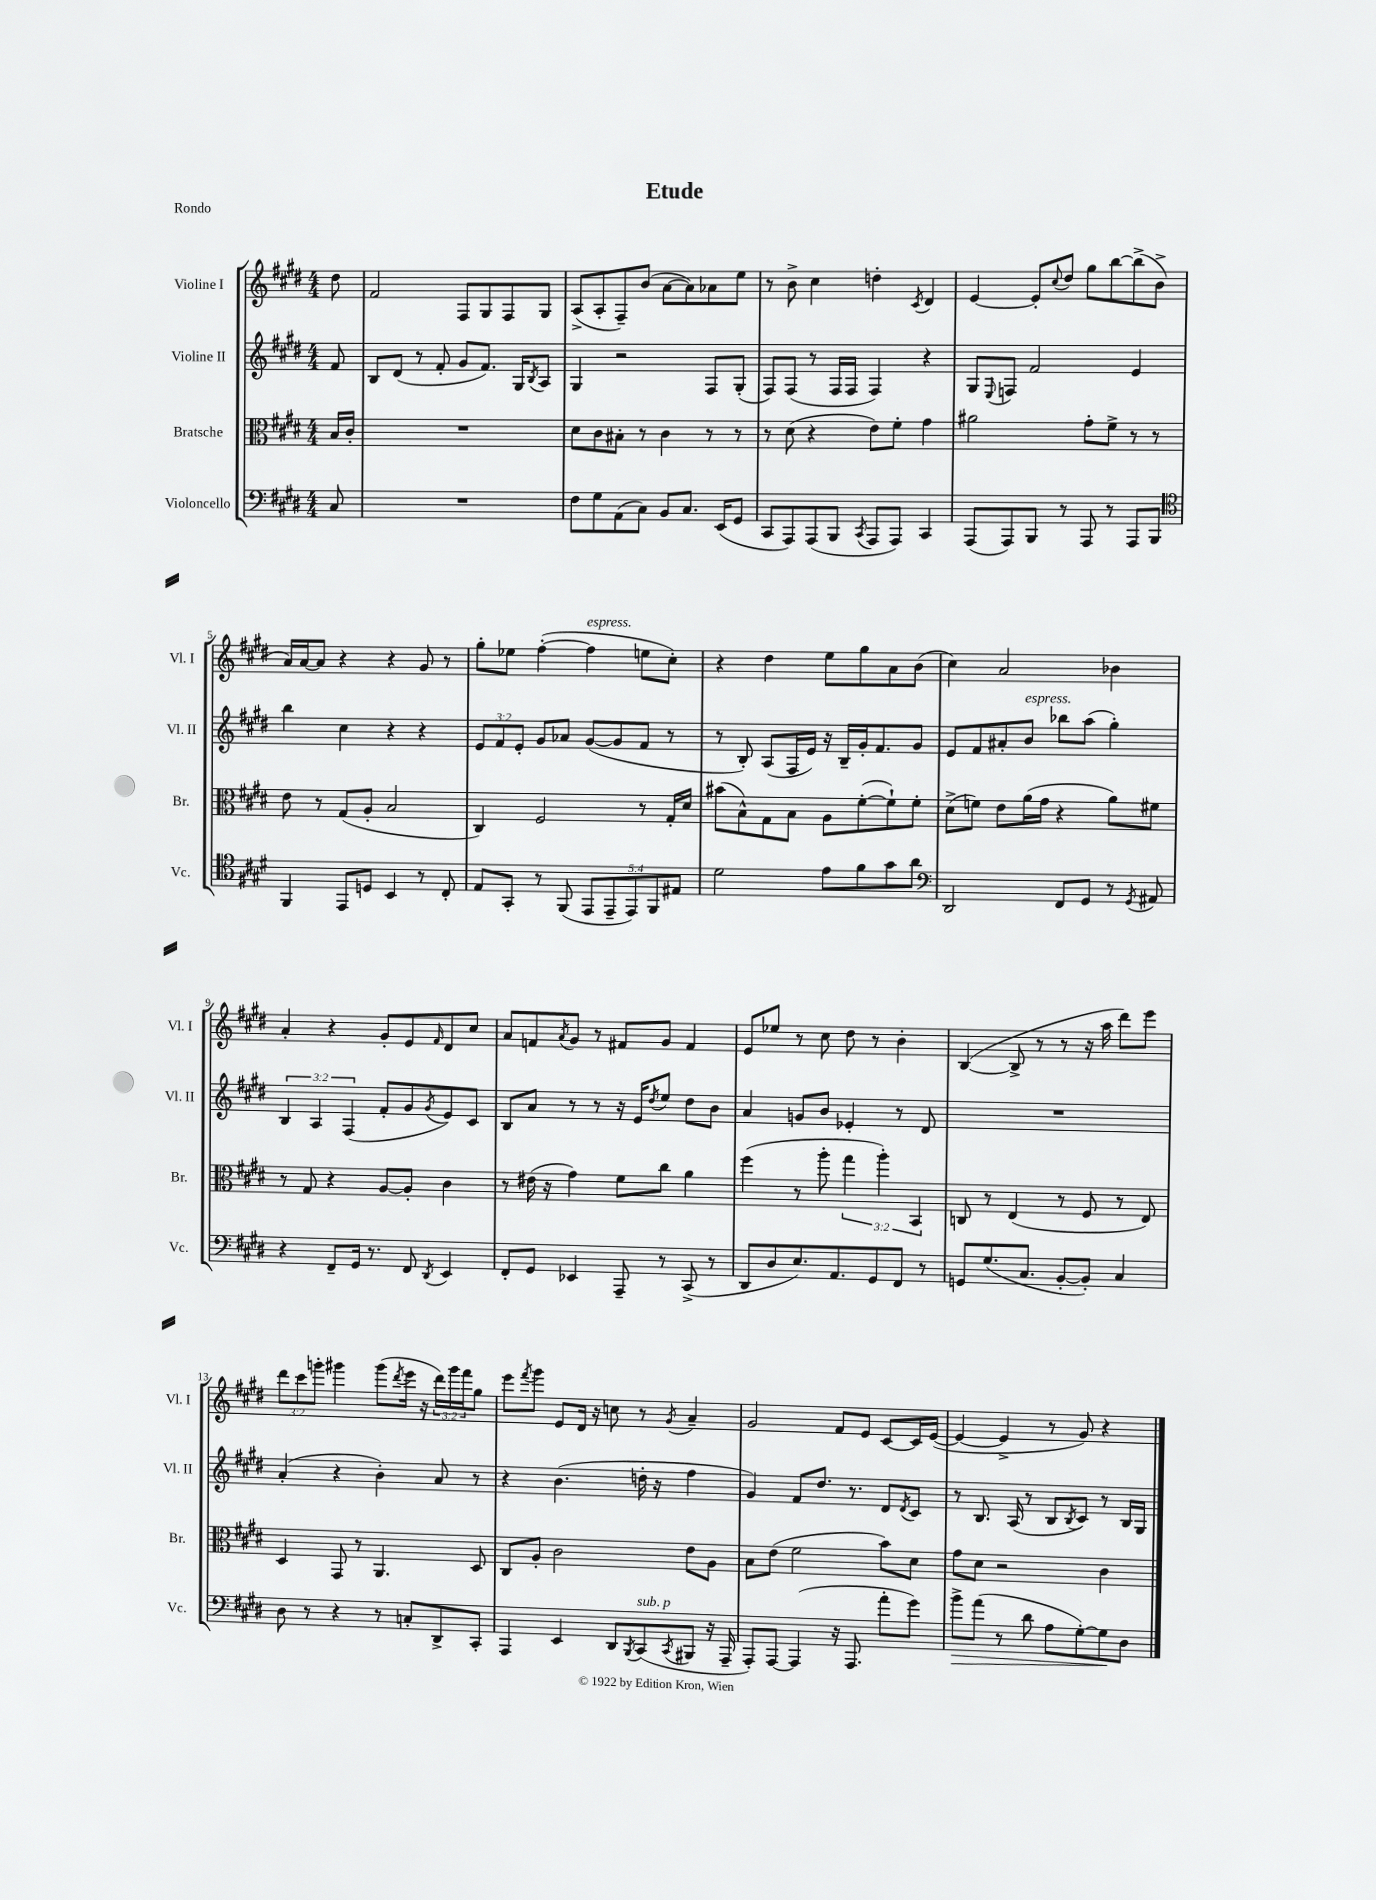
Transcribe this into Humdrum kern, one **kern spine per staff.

**kern	**kern	**kern	**kern
*staff4	*staff3	*staff2	*staff1
*clefF4	*clefC3	*clefG2	*clefG2
*k[f#c#g#d#]	*k[f#c#g#d#]	*k[f#c#g#d#]	*k[f#c#g#d#]
*M4/4	*M4/4	*M4/4	*M4/4
8C#	16B	8f#	8dd#
.	16c#'	.	.
=	=	=	=
1r	1r	8B	2f#
.	.	(8d#	.
.	.	8r	.
.	.	8f#'	.
.	.	8g#	8F#
.	.	8.f#)	8G#
.	.	.	8F#
.	.	16G#	.
.	.	8qB	.
.	.	8A	8G#
=	=	=	=
8F#	8d#	4G#	(8A^
8G#	8c#	.	8A'
(8AA	8B#'	2r	8F#~)
8C#)	8r	.	(8b
8BB	4c#	.	[8a
8.C#	.	.	8a])
.	8r	8F#	8a-
(16EE	.	.	.
8GG#	8r	(8G#'	8ee
=	=	=	=
8CC#	8r	8F#)	8r
8AAA)	(8d#	(8F#	8b^
(8AAA	4r	8r	4cc#
8BBB	.	16F#	.
.	.	16F#	.
8qCC#	.	.	.
8AAA	8e)	4F#)	4dd'
8AAA)	8f#'	.	.
.	.	.	8qc#
4CC#	4g#	4r	4d#
=	=	=	=
(8AAA	2a#	8G#	[4e
.	.	8qqE	.
8AAA)	.	8F	.
8BBB	.	2f#	8e']
.	.	.	8qqcc#
8r	.	.	8dd#
8AAA	8g#'	.	8gg#
8r	8f#^	.	[8bb
8AAA	8r	4e	(8bb^]
8BBB	8r	.	8b^
=	=	=	=
*clefC4	*	*	*
4FF#	8e	4bb	16a)
.	.	.	[16a
.	8r	.	8a]
8EE	(8G#	4cc#	4r
8D	8A'	.	.
4BB	2B	4r	4r
8r	.	4r	8g#
8C#'	.	.	8r
=	=	=	=
8E	4C#)	12e	8gg#'
.	.	12f#	.
8GG#'	.	.	8ee-
.	.	12e'	.
8r	2F#	8g#	([4ff#'
(8FF#	.	8a-	.
10EE	.	([8g#	4ff#]
10EE~	.	.	.
.	.	8g#]	.
10EE)	.	.	.
.	8r	8f#	8ee
10FF#	.	.	.
.	16G#'	8r	8cc#')
10E#	.	.	.
.	16d#	.	.
=	=	=	=
2d#	(8b#	8r	4r
.	8B^^)	8B')	.
.	8G#	(8A	4dd#
.	8B	16F#	.
.	.	16e)	.
8e	8A	16r	8ee
.	.	16B~	.
8f#	([8f#'	16g#'	8gg#
.	.	8.f#	.
8g#	8f#`])	.	8a
8a	8f#'	8g#	(8b
=	=	=	=
*clefF4	*	*	*
2DD#	(8d#^	8e	4cc#)
.	8f)	8f#	.
.	8e	8a#'	2a
.	(16a	8b	.
.	16g#	.	.
8FF#	4r	8bb-	.
8GG#	.	(8aa	.
8r	8a)	4gg#')	4b-
8qGG#	.	.	.
8AA#	8f#	.	.
=	=	=	=
4r	8r	6B	4a'
.	8G#	.	.
.	.	6A	.
8FF#~	4r	.	4r
.	.	(6F#	.
16GG#	.	.	.
8.r	.	.	.
.	[8A	8f#'	8g#'
8FF#	8A']	8g#	8e
8qDD#	.	8qg#	16qqf#
4EE	4c#	8e)	8d#
.	.	8c#	8cc#
=	=	=	=
8FF#'	8r	8B	8a
8GG#	(16e#	8a	8f
.	16r	.	.
.	.	.	8qa
4EE-	4g#)	8r	8g#
.	.	8r	8r
8AAA~	8f#	16r	8f#
.	.	16e	.
.	.	8qdd#	.
8r	8cc#	8ee	8g#
(8CC#^	4a	8dd#	4f#
8r	.	8b	.
=	=	=	=
8DD#	(4ff#	4a	8e
8D#	.	.	8ee-
8.E)	8r	8g	8r
.	8aa'	8b	8cc#
8.AA	.	.	.
.	6gg#	4e-'	8dd#
8GG#	.	.	8r
.	6aa')	.	.
8FF#	.	8r	4b'
.	6BB	.	.
8r	.	8d#	.
=	=	=	=
8GG	8C	1r	([4B
(8.G#	8r	.	.
.	(4E	.	8B^]
8.C#	.	.	.
.	.	.	8r
[8BB'	8r	.	8r
8BB'])	8F#	.	16r
.	.	.	16aa
4C#	8r	.	8ddd#)
.	8E)	.	8eee
=	=	=	=
8D#	4D#	(4a'	12ddd#
.	.	.	12ccc#
8r	.	.	.
.	.	.	12ggg'
4r	8GG#	4r	4ggg#
.	8r	.	.
8r	4.AA	4b')	(8ggg#
.	.	.	8qddd#
8C'	.	.	16eee
.	.	.	16r
8DD#^	.	8a	24ddd#)
.	.	.	24ggg#
.	.	.	24fff#
8CC#'	8D#	8r	8gg#
=	=	=	=
4AAA	8C#	4r	8eee
.	.	.	8qfff#
.	8A'	.	8ggg#
4EE	2c#	(4.b	8e
.	.	.	16d#
.	.	.	16r
8DD#	.	.	8cc
8qBBB	.	.	.
(8CC#	.	16dd'	8r
.	.	16r	.
8qCC#	.	.	8qg#
8BBB#	8e	4ff#	4a~
16r	8A	.	.
16AAA~	.	.	.
=	=	=	=
8AAA')	8B	4g#)	2g#
[8AAA	(8e	.	.
(4AAA]	2f#	8f#	.
.	.	8.dd#	.
16r	.	.	8f#
8.AAA	.	8.r	.
.	.	.	8e
8a'	8b)	8d#	[8c#
.	.	8qd#	.
8g#)	8d#	8c#	16c#]
.	.	.	([16e
=	=	=	=
8b^	8g#	8r	4e_
(8a	8d#	8.B	.
8r	2r	.	4e^]
.	.	(16A	.
8d#	.	8r	.
8A	.	8B	8r
.	.	8qB	.
[8G#')	.	8c#)	8g#)
8G#]	4c#	8r	4r
8D#	.	16B	.
.	.	16G#	.
==	==	==	==
*-	*-	*-	*-
